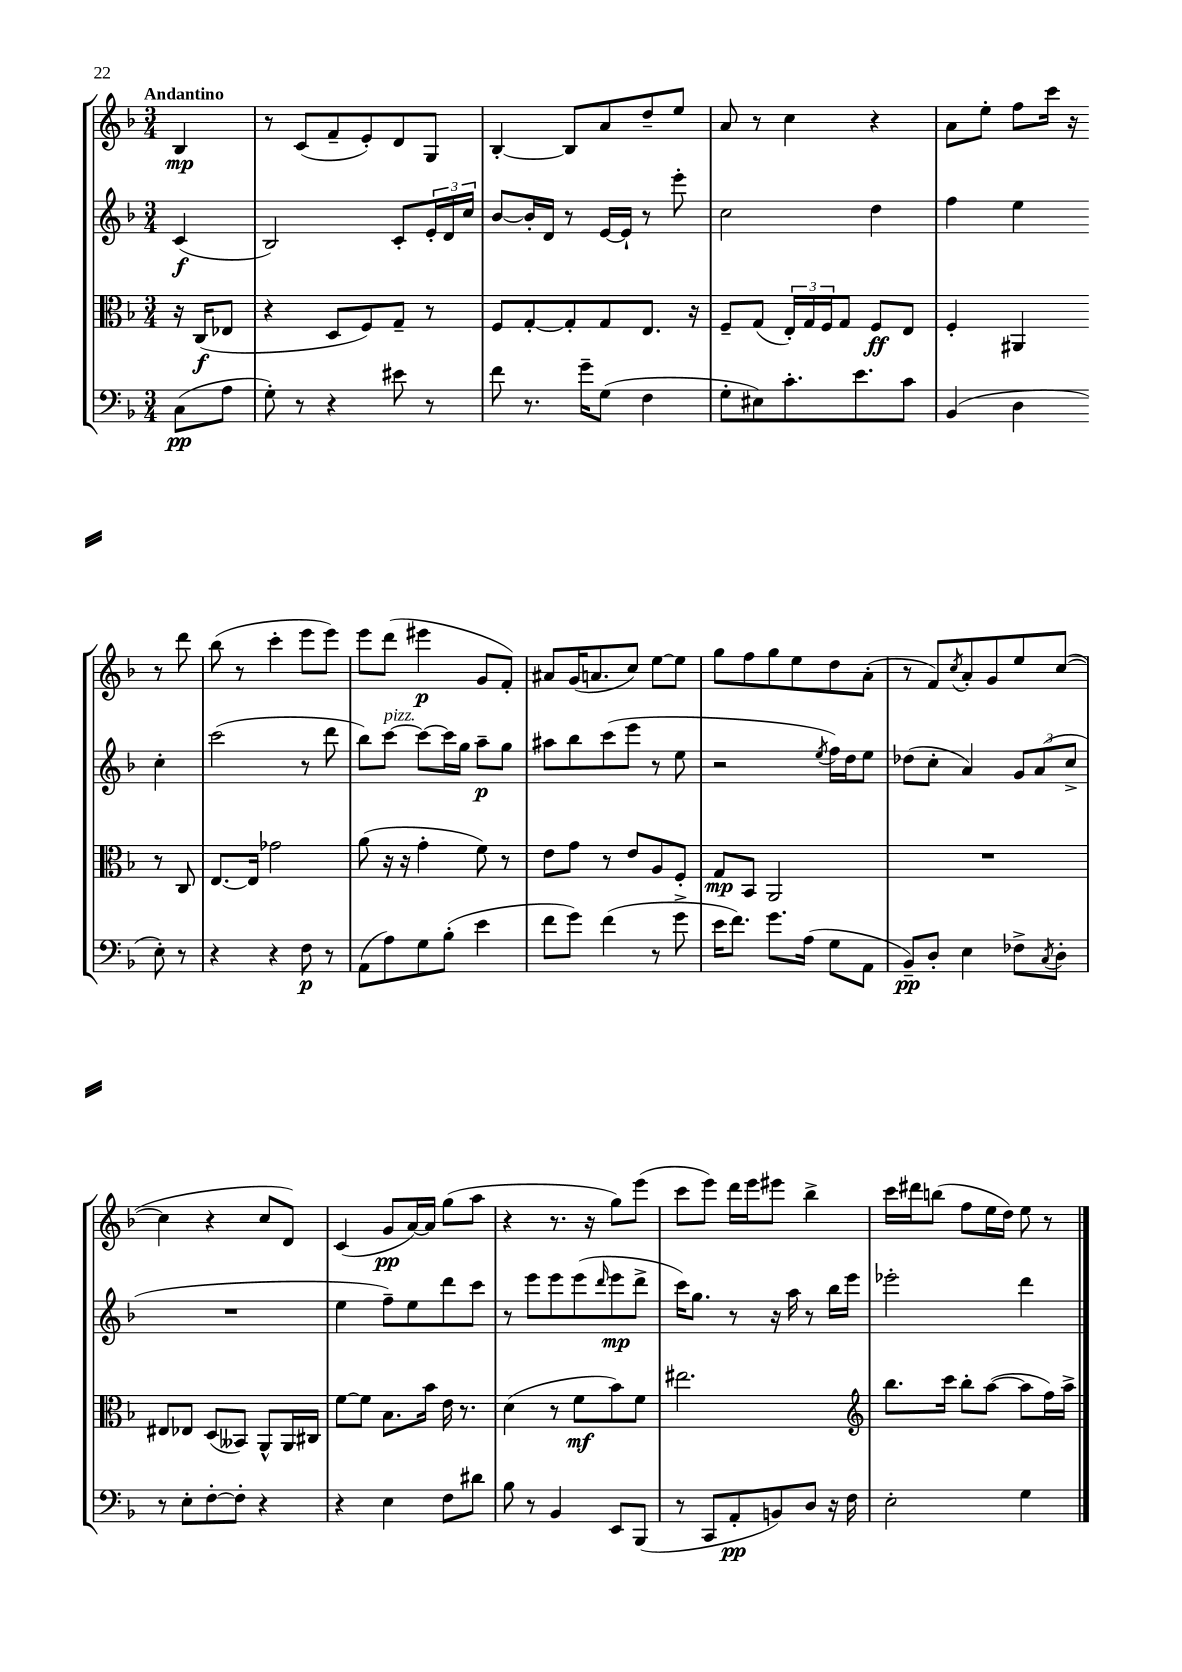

**kern	**dynam	**kern	**dynam	**kern	**dynam	**kern	**dynam
*part4	*part4	*part3	*part3	*part2	*part2	*part1	*part1
*staff4	*staff4	*staff3	*staff3	*staff2	*staff2	*staff1	*staff1
*clefF4	*	*clefC3	*	*clefG2	*	*clefG2	*
*k[b-]	*	*k[b-]	*	*k[b-]	*	*k[b-]	*
*M3/4	*	*M3/4	*	*M3/4	*	*M3/4	*
=	=	=	=	=	=	=	=
!	!	!	!	!	!	!LO:TX:a:B:t=Andantino	!
(8C\L	pp	16r	.	(4c/	f	4B-/	mp
.	.	(16C/KL	f	.	.	.	.
8A\J	.	8E-X/J	.	.	.	.	.
=1	=1	=1	=1	=1	=1	=1	=1
8G'\)	.	4r	.	2B-/)	.	8r	.
8r	.	.	.	.	.	(8c/L	.
4r	.	8D/L	.	.	.	8f~/	.
.	.	8F/)	.	.	.	8e'/)	.
8e#X\	.	8G~/J	.	8c'/L	.	8d/	.
8r	.	8r	.	24e'/L	.	8G/J	.
.	.	.	.	24d/	.	.	.
.	.	.	.	24cc/JJ	.	.	.
=2	=2	=2	=2	=2	=2	=2	=2
8f\	.	8F/L	.	[8b-/L	.	[4B-'/	.
8.r	.	[8G'/	.	16b-'/L]	.	.	.
.	.	.	.	16d/JJ	.	.	.
.	.	8G'/]	.	8r	.	8B-/L]	.
16g~\KL	.	.	.	.	.	.	.
(8G\J	.	8G/	.	[16e/LL	.	8a/	.
.	.	.	.	16e`/JJ]	.	.	.
4F\	.	8.E/J	.	8r	.	8dd~/	.
.	.	.	.	8eee'\	.	8ee/J	.
.	.	16r	.	.	.	.	.
=3	=3	=3	=3	=3	=3	=3	=3
8G'\L	.	8F~/L	.	2cc\	.	8a/	.
8E#X\)	.	(8G/J	.	.	.	8r	.
8.c'\	.	24E'/LL)	.	.	.	4cc\	.
.	.	24G/	.	.	.	.	.
.	.	24F/J	.	.	.	.	.
.	.	8G/J	.	.	.	.	.
8.e\	.	.	.	.	.	.	.
.	.	8F/L	ff	4dd\	.	4r	.
8c\J	.	8E/J	.	.	.	.	.
=4	=4	=4	=4	=4	=4	=4	=4
(4BB-/	.	4F'/	.	4ff\	.	8a\L	.
.	.	.	.	.	.	8ee'\J	.
4D\	.	4AA#X/	.	4ee\	.	8ff\L	.
.	.	.	.	.	.	16ccc\Jk	.
.	.	.	.	.	.	16r	.
8E'\)	.	8r	.	4cc'\	.	8r	.
8r	.	8C/	.	.	.	8ddd\	.
!!LO:LB:g=z
=5	=5	=5	=5	=5	=5	=5	=5
4r	.	[8.E/L	.	(2ccc\	.	(8bb-\	.
.	.	.	.	.	.	8r	.
.	.	16E/Jk]	.	.	.	.	.
4r	.	2g-X\	.	.	.	4ccc'\	.
8F\	p	.	.	8r	.	8eee\L	.
8r	.	.	.	8ddd\	.	8eee\J)	.
=6	=6	=6	=6	=6	=6	=6	=6
(8AA\L	.	(8a\	.	8bb-\L)	.	8eee\L	.
!	!	!	!	!LO:TX:a:i:t=pizz.	!	!	!
8A\)	.	16r	.	[8ccc\J	.	(8ddd\J	.
.	.	16r	.	.	.	.	.
8G\	.	4g'\	.	8ccc\L_	.	4eee#X\	p
(8B-'\J	.	.	.	16ccc\L]	.	.	.
.	.	.	.	16gg\JJ	.	.	.
4e\	.	8f\)	.	8aa~\L	p	8g/L	.
.	.	8r	.	8gg\J	.	8f'/J)	.
=7	=7	=7	=7	=7	=7	=7	=7
8f\L	.	8e\L	.	8aa#X\L	.	8a#X/L	.
8g\J)	.	8g\J	.	8bb-\	.	(16g/K	.
.	.	.	.	.	.	8.an/	.
(4f\	.	8r	.	(8ccc\	.	.	.
.	.	8e/L	.	8eee\J	.	8cc/J)	.
8r	.	8A/	.	8r	.	[8ee\L	.
8g^\	.	8F'/J	.	8ee\	.	8ee\J]	.
=8	=8	=8	=8	=8	=8	=8	=8
16e\KL	.	8G/L	mp	2r	.	8gg\L	.
8.f\J)	.	.	.	.	.	.	.
.	.	8BB-/J	.	.	.	8ff\	.
8.g\L	.	2AA/	.	.	.	8gg\	.
.	.	.	.	.	.	8ee\	.
(16A\Jk	.	.	.	.	.	.	.
.	.	.	.	8qee/	.	.	.
8G\L	.	.	.	16ff\LL)	.	8dd\	.
.	.	.	.	16dd\J	.	.	.
8AA\J	.	.	.	8ee\J	.	(8a'\J	.
=9	=9	=9	=9	=9	=9	=9	=9
8BB-~/L)	pp	2.r	.	(8dd-X\L	.	8r	.
8D'/J	.	.	.	8cc'\J	.	8f/L)	.
.	.	.	.	.	.	8qcc/	.
4E\	.	.	.	4a/)	.	8a'/	.
.	.	.	.	.	.	8g/	.
8F-X^\L	.	.	.	12g/L	.	8ee/	.
.	.	.	.	(12a/	.	.	.
8qC/	.	.	.	.	.	.	.
8D'\J	.	.	.	.	.	([8cc/J	.
.	.	.	.	12cc^/J	.	.	.
!!LO:LB:g=z
=10	=10	=10	=10	=10	=10	=10	=10
8r	.	8E#X/L	.	2.r	.	4cc\]	.
8E'\L	.	8E-X/J	.	.	.	.	.
[8F'\	.	(8D/L	.	.	.	4r	.
8F'\J]	.	8BB--X/J)	.	.	.	.	.
4r	.	8AA^^/L	.	.	.	8cc/L	.
.	.	16AA/L	.	.	.	8d/J)	.
.	.	16C#X/JJ	.	.	.	.	.
=11	=11	=11	=11	=11	=11	=11	=11
4r	.	[8f\L	.	4ee\	.	(4c/	.
.	.	8f\J]	.	.	.	.	.
4E\	.	8.B-\L	.	8ff~\L)	.	8g/L	pp
.	.	.	.	8ee\	.	[16a/L)	.
.	.	16b-\Jk	.	.	.	16a/JJ]	.
8F\L	.	16e\	.	8ddd\	.	(8gg\L	.
.	.	8.r	.	.	.	.	.
8d#X\J	.	.	.	8ccc\J	.	8aa\J	.
=12	=12	=12	=12	=12	=12	=12	=12
8B-\	.	(4d\	.	8r	.	4r	.
8r	.	.	.	8eee\L	.	.	.
4BB-/	.	8r	.	8eee\	.	8.r	.
.	.	8f\L	mf	(8eee\	.	.	.
.	.	.	.	.	.	16r	.
.	.	.	.	16qqddd/	.	.	.
8EE/L	.	8b-\)	.	8eee\	mp	8gg\L)	.
(8BBB-/J	.	8f\J	.	8ddd^\J	.	(8eee\J	.
=13	=13	=13	=13	=13	=13	=13	=13
8r	.	2.ee#X\	.	16ccc\KL)	.	8ccc\L	.
.	.	.	.	8.gg\J	.	.	.
8CC/L	.	.	.	.	.	8eee\J)	.
8AA'/	pp	.	.	8r	.	16ddd\LL	.
.	.	.	.	.	.	16eee\J	.
8BBn/)	.	.	.	16r	.	8eee#X\J	.
.	.	.	.	16aa\	.	.	.
8D/J	.	.	.	8r	.	4bb-^\	.
16r	.	.	.	16bb-\LL	.	.	.
16F\	.	.	.	16eee\JJ	.	.	.
=14	=14	=14	=14	=14	=14	=14	=14
*	*	*clefG2	*	*	*	*	*
2E'\	.	8.bb-\L	.	2eee-X'\	.	16ccc\LL	.
.	.	.	.	.	.	16ddd#X\J	.
.	.	.	.	.	.	(8bbn\J	.
.	.	16ccc\Jk	.	.	.	.	.
.	.	8bb-'\L	.	.	.	8ff\L	.
.	.	([8aa\J	.	.	.	16ee\L	.
.	.	.	.	.	.	16dd\JJ)	.
4G\	.	8aa\L]	.	4ddd\	.	8ee\	.
.	.	16ff\L)	.	.	.	8r	.
.	.	16aa^\JJ	.	.	.	.	.
==	==	==	==	==	==	==	==
*-	*-	*-	*-	*-	*-	*-	*-
